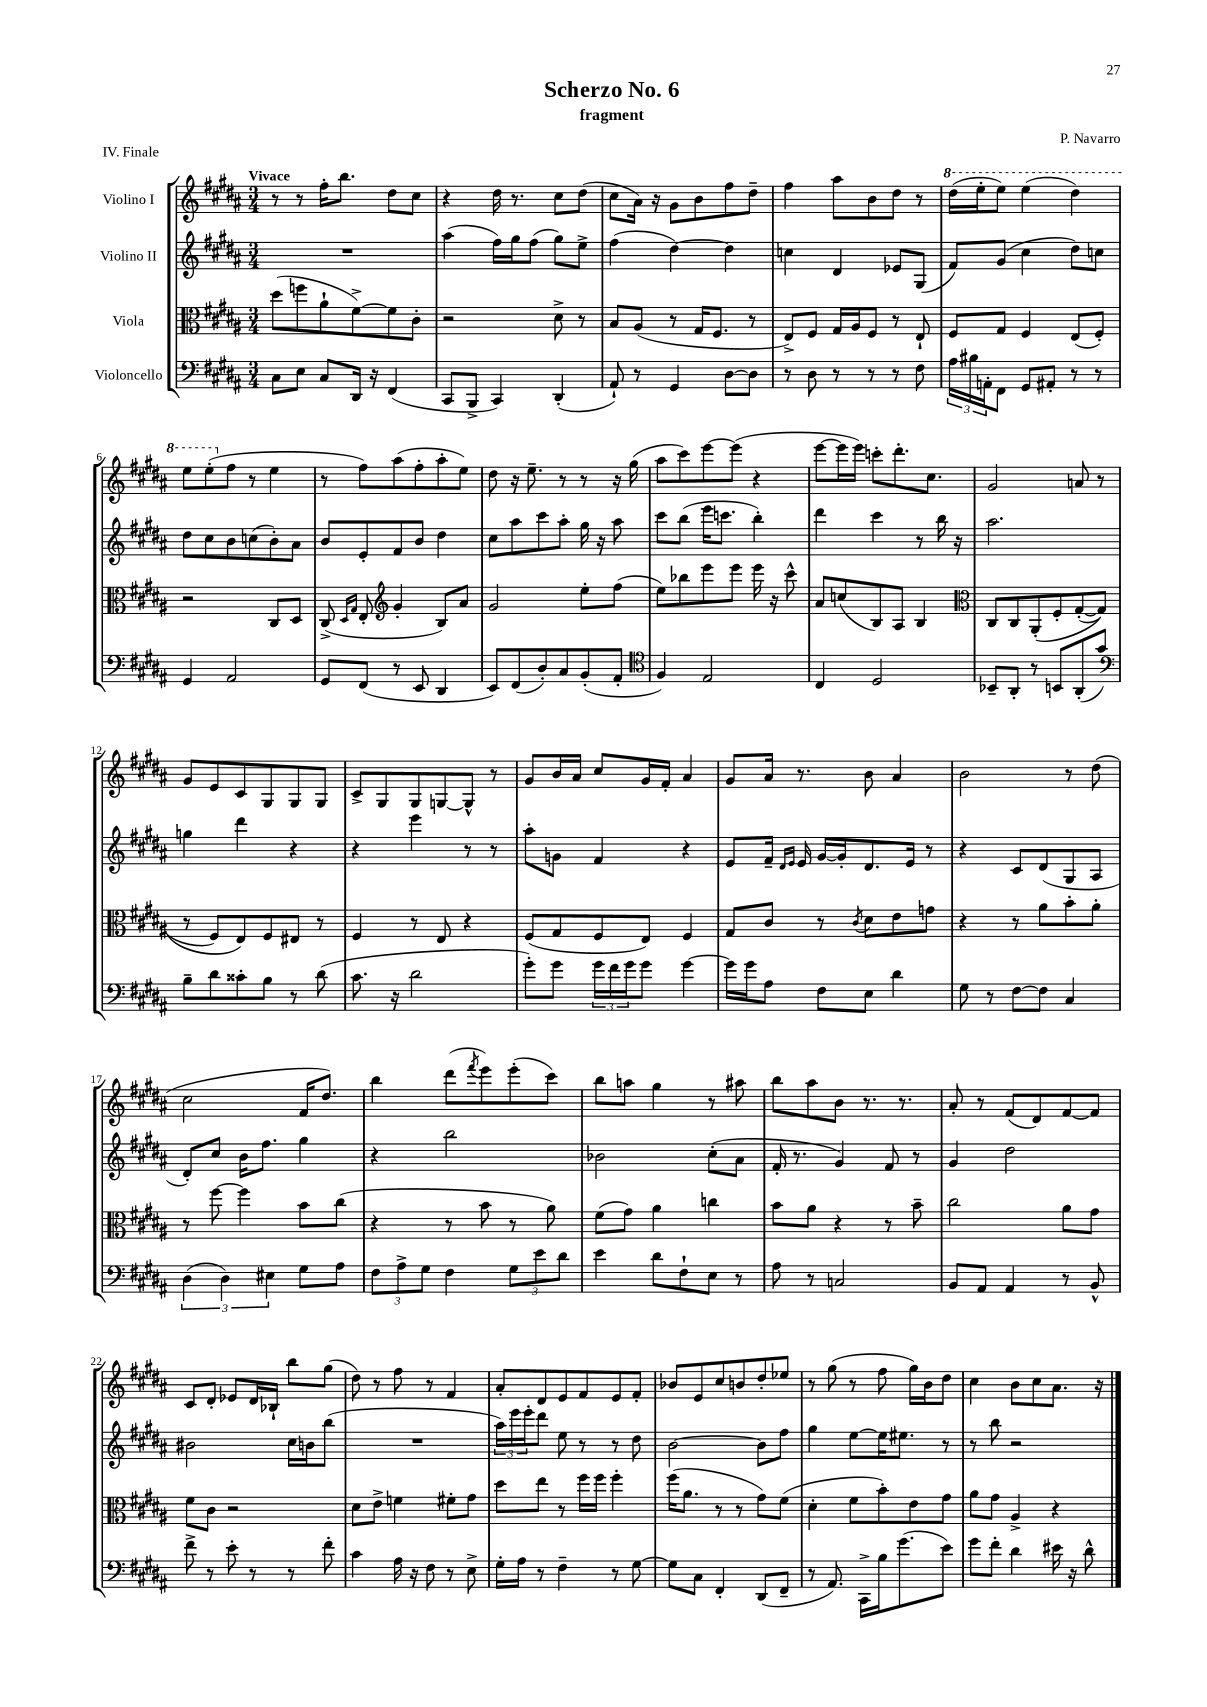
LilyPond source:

\header { title = "Scherzo No. 6" composer = "P. Navarro" subtitle = "fragment" piece = "IV. Finale" }
<<
\new StaffGroup <<
\new Staff = "s0" \with { instrumentName = "Violino I" } {
    \clef treble \key b \major \numericTimeSignature \time 3/4 \tempo "Vivace"
    r8 r8 fis''16-. b''8. dis''8 cis''8 |
    r4 dis''16 r8. cis''8 dis''8( |
    cis''8 ais'16) r16 gis'8 b'8 fis''8 dis''8-- |
    fis''4 ais''8 b'8 dis''8 r8 |
    \ottava #1 dis'''16( e'''16-. e'''8) e'''4( dis'''4) |
    e'''8 e'''8-.( \ottava #0 fis''8 r8 e''4 |
    r8 fis''8) ais''8( fis''8-. ais''8-. e''8) |
    dis''8 r16 e''8.-- r8 r8 r16 gis''16( |
    ais''8 cis'''8) e'''8~ e'''8( r4 |
    e'''8~ e'''16 e'''16) c'''8-. dis'''8.-. cis''8. |
    gis'2 a'8 r8 |
    gis'8 e'8 cis'8 gis8 gis8 gis8 |
    cis'8-> gis8 gis8 g8~ g8-^ r8 |
    gis'8 b'16 ais'16 cis''8 gis'16 fis'16-. ais'4 |
    gis'8 ais'16 r8. b'8 ais'4 |
    b'2 r8 dis''8( |
    cis''2 fis'16 dis''8.) |
    b''4 dis'''8( \acciaccatura { fis'''8 } e'''8) e'''8-.( cis'''8) |
    b''8 a''8 gis''4 r8 ais''8 |
    b''8 ais''8 b'8 r8. r8. |
    ais'8-. r8 fis'8( dis'8) fis'8~ fis'8 |
    cis'8 dis'8-. ees'8 dis'16 bes16-! b''8 gis''8( |
    dis''8) r8 fis''8 r8 fis'4 |
    ais'8-. dis'8 e'8 fis'8 e'8 fis'8-. |
    bes'8 e'8 cis''8 b'8 dis''8-. ees''8 |
    r8 gis''8( r8 fis''8 gis''16) b'16 dis''8 |
    cis''4 b'8 cis''8 ais'8. r16 \bar "|." |
}
\new Staff = "s1" \with { instrumentName = "Violino II" } {
    \clef treble \key b \major \numericTimeSignature \time 3/4
    R2. |
    ais''4( fis''16) gis''16 fis''8( gis''8) e''8-> |
    fis''4( dis''4~) dis''4 |
    c''4 dis'4 ees'8 gis8( |
    fis'8) gis'8( cis''4 dis''8) c''8 |
    dis''8 cis''8 b'8 c''8( b'8-.) ais'8 |
    b'8 e'8-. fis'8 b'8 dis''4 |
    cis''8 ais''8 cis'''8 ais''8-. gis''16 r16 ais''8 |
    cis'''8 b''8( e'''16 c'''8. b''4-.) |
    dis'''4 cis'''4 r8 b''16 r16 |
    ais''2. |
    g''4 dis'''4 r4 |
    r4 e'''4 r8 r8 |
    ais''8-. g'8 fis'4 r4 |
    e'8 fis'16-- \grace { dis'16 e'16 } e'16 gis'16~ gis'16-. dis'8. e'16 r8 |
    r4 cis'8 dis'8( gis8 ais8 |
    dis'8-.) cis''8 b'16 fis''8. gis''4 |
    r4 b''2 |
    bes'2 cis''8-.( ais'8 |
    fis'16-. r8. gis'4) fis'8 r8 |
    gis'4 dis''2 |
    bis'2 cis''16 b'16 b''8( |
    R2. |
    \tuplet 3/2 { ais''16) e'''16 e'''16-. } dis'''8 e''8 r8 r8 dis''8 |
    b'2~ b'8 fis''8 |
    gis''4 e''8~ e''16 eis''8. r8 |
    r8 b''8 r2 \bar "|." |
}
\new Staff = "s2" \with { instrumentName = "Viola" } {
    \clef alto \key b \major \numericTimeSignature \time 3/4
    dis''8( f''8 ais'8-! fis'8~->) fis'8 cis'8-. |
    r2 dis'8-> r8 |
    b8 ais8( r8 gis16 fis8. r8 |
    e8->) fis8 gis16 ais16 fis8 r8 e8-! |
    fis8 gis8 fis4 e8( fis8-.) |
    r2 cis8 dis8 |
    cis8->( \grace { dis16 gis16 } e8-. \clef treble gis'4-. b8) ais'8 |
    gis'2 e''8-. fis''8( |
    e''8) bes''8 e'''8 e'''8 e'''16 r16 cis'''8-^ |
    ais'8 c''8( b8) ais8 b4 |
    \clef alto cis8 cis8 ais,8-.\( fis8-. gis8~-.( gis8 |
    r8 fis8) e8\) fis8 eis8 r8 |
    fis4 r8 e8 r4 |
    fis8( gis8 fis8 e8) fis4 |
    gis8 cis'8 r8 \acciaccatura { cis'8 } dis'8 e'8 g'8 |
    r4 r8 ais'8 b'8-. ais'8-. |
    r8 fis''8~ fis''4 b'8 cis''8( |
    r4 r8 b'8 r8 ais'8) |
    fis'8( gis'8) ais'4 c''4 |
    b'8 ais'8 r4 r8 b'8-- |
    cis''2 ais'8 gis'8 |
    fis'8 cis'8 r2 |
    dis'8 e'8-> f'4 fis'8-. gis'8 |
    dis''8 e''8 r8 fis''16 fis''16 fis''4-. |
    fis''16( ais'8. r8 r8 gis'8) fis'8( |
    dis'4-. fis'8 b'8-.) e'8 gis'8 |
    ais'8 gis'8 ais4-> r4 \bar "|." |
}
\new Staff = "s3" \with { instrumentName = "Violoncello" } {
    \clef bass \key b \major \numericTimeSignature \time 3/4
    cis8 e8 cis8 dis,16 r16 fis,4( |
    cis,8 b,,8-> cis,4) dis,4-.( |
    ais,8-!) r8 gis,4 dis8~ dis8 |
    r8 dis8 r8 r8 r8 fis8 |
    \tuplet 3/2 { ais16 bis16 a,16-. } fis,8 gis,8 ais,8-. r8 r8 |
    gis,4 ais,2 |
    gis,8 fis,8( r8 e,8 dis,4 |
    e,8) fis,8( dis8-.) cis8 b,8-.( ais,8-. |
    \clef tenor fis4) e2 |
    cis4 dis2 |
    bes,8-- ais,8-. r8 b,8 ais,8-.( gis'8) |
    \clef bass b8-- dis'8 cisis'8-. b8 r8 dis'8( |
    cis'8. r16 dis'2 |
    gis'8-.) gis'8 \tuplet 3/2 { gis'16 fis'16 gis'16 } gis'8 gis'4~ |
    gis'16 gis'16 ais8 fis8 e8 dis'4 |
    gis8 r8 fis8~ fis8 cis4 |
    \tuplet 3/2 { dis4( dis4) eis4 } gis8 ais8 |
    \tuplet 3/2 { fis8 ais8-> gis8 } fis4 \tuplet 3/2 { gis8 e'8 dis'8 } |
    e'4 dis'8 fis8-! e8 r8 |
    ais8 r8 c2 |
    b,8 ais,8 ais,4 r8 b,8-^ |
    fis'8-> r8 e'8-. r8 r8 fis'8-. |
    cis'4 ais16 r16 fis8 r8 e8-> |
    gis16-. ais16 r8 fis4-- r8 gis8~ |
    gis8 cis8 fis,4-. dis,8( fis,8-- |
    r8 ais,8.) cis,16-> b16 gis'8.( e'8) |
    gis'8 fis'8-. dis'4 eis'16 r16 dis'8-^ \bar "|." |
}
>>
>>
